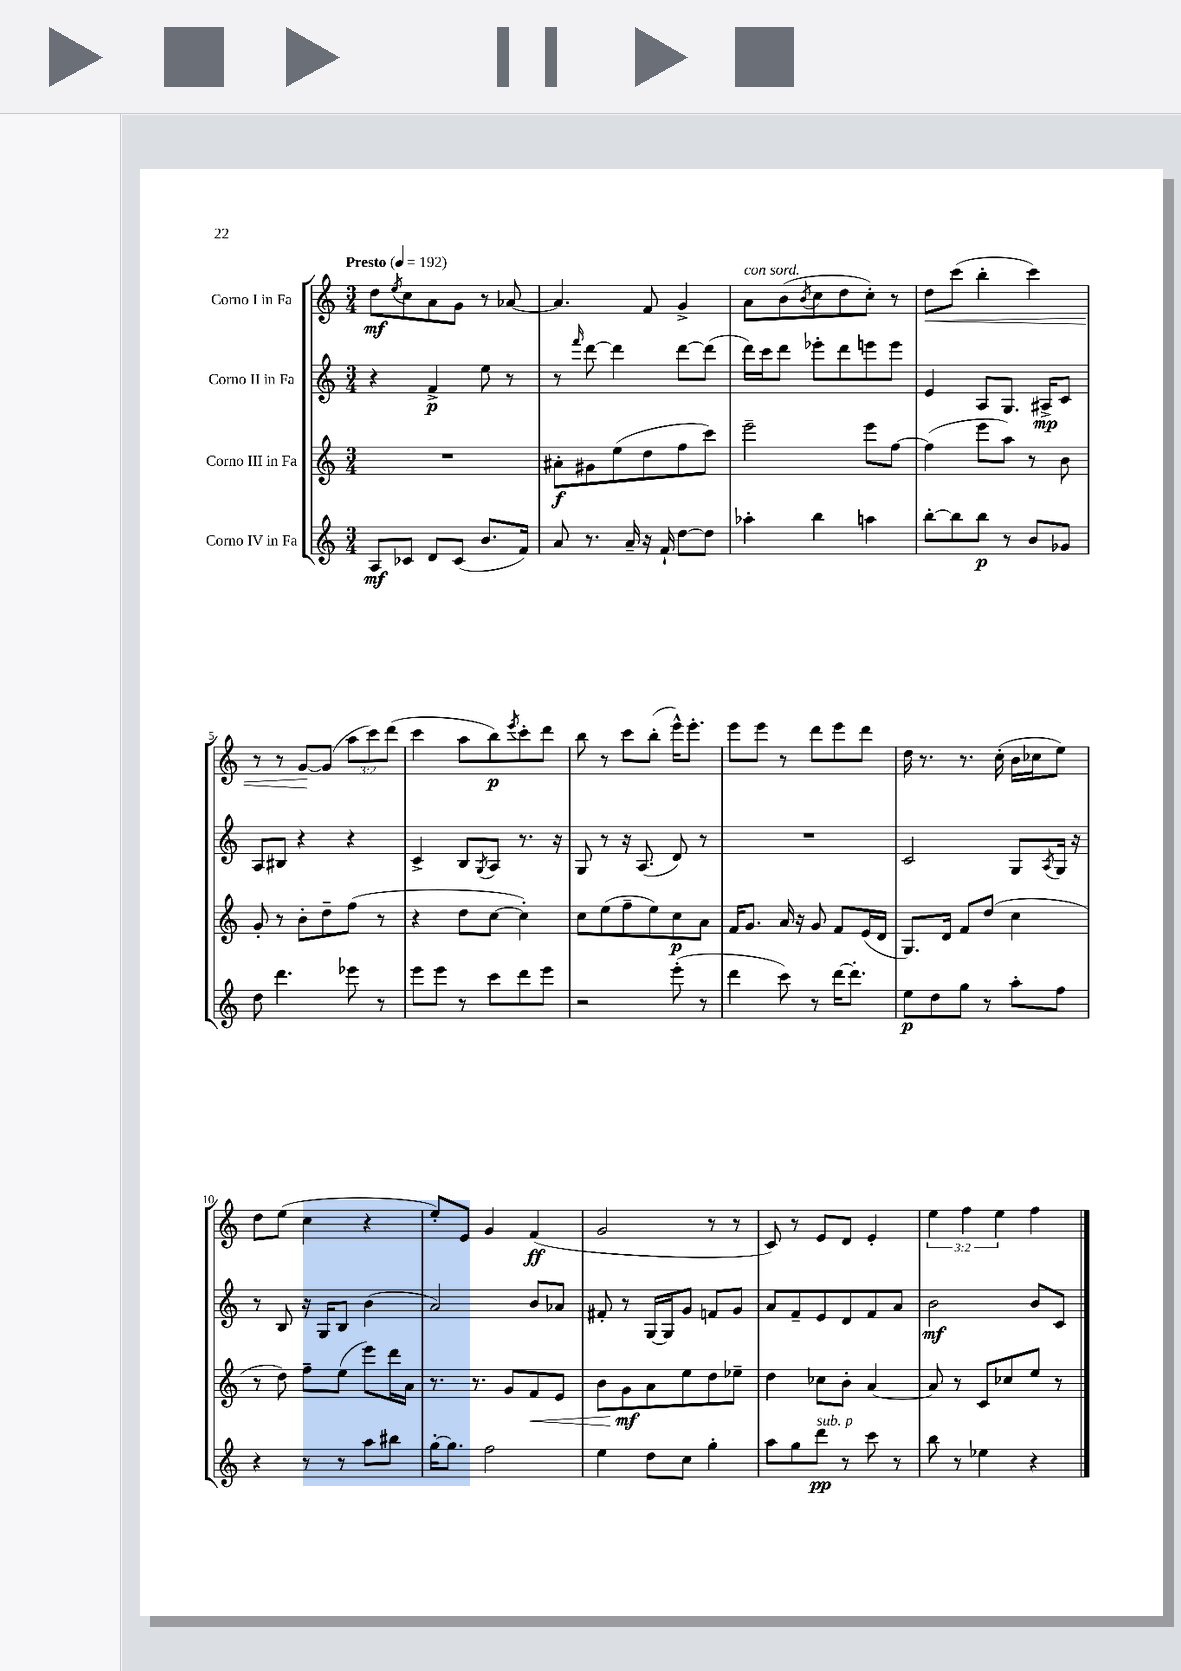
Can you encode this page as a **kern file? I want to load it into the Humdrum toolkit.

**kern	**kern	**kern	**kern
*staff4	*staff3	*staff2	*staff1
*clefG2	*clefG2	*clefG2	*clefG2
*k[]	*k[]	*k[]	*k[]
*M3/4	*M3/4	*M3/4	*M3/4
*MM192	*MM192	*MM192	*MM192
8A	2.r	4r	8dd
.	.	.	8qee
8c-	.	.	8cc
8d	.	4f^	8a
(8c-	.	.	8g
8.b	.	8ee	8r
.	.	8r	[8a-
16f)	.	.	.
=	=	=	=
8a	8a#'	8r	4.a-]
.	.	16qqfff	.
8.r	8g#	[8ddd	.
.	(8ee	4ddd]	.
16a~	.	.	.
16r	8dd	.	8f
16f`	.	.	.
[8dd	8ff	[8ddd	4g^
8dd]	8ccc)	(8ddd]	.
=	=	=	=
4aa-'	2eee~	16ddd)	8a
.	.	16ccc	.
.	.	8ddd	(8b
.	.	.	8qb
4bb	.	8eee-'	8cc
.	.	8ddd	8dd
4aa	8eee	8eee	8cc')
.	[8ff	8eee	8r
=	=	=	=
[8bb'	(4ff]	4e	8dd
8bb]	.	.	(8ccc
8bb	8eee	8A	4bb'
8r	8aa)	8.G	.
8b	8r	.	4ccc)
.	.	16A#^	.
8g-	8b	8c	.
=	=	=	=
8dd	8g'	8A	8r
4.ddd	8r	8B#	8r
.	8b'	4r	[8g
.	8dd~	.	(8g]
8eee-	(8ff	4r	12aa
.	.	.	12ccc)
8r	8r	.	.
.	.	.	(12ddd
=	=	=	=
8eee	4r	4c^	4ccc
8eee	.	.	.
8r	8dd	8B	8aa
.	.	8qG	.
8ccc	[8cc	8A	8bb)
.	.	.	8qeee
8ddd	4cc'])	8.r	8ccc'
8eee	.	.	8ddd
.	.	16r	.
=	=	=	=
2r	8cc	8G	8bb
.	(8ee	8r	8r
.	8ff~	16r	8ccc
.	.	(8.A	.
.	8ee)	.	(8bb'
(8eee'	8cc	8d)	16eee^^)
.	.	.	8.eee'
8r	8a	8r	.
=	=	=	=
4ddd	16f	2.r	8eee
.	8.g	.	.
.	.	.	8eee
8ccc)	16a	.	8r
.	16r	.	.
8r	8g	.	8ddd
[16ddd	8f	.	8eee
8.ddd']	.	.	.
.	(16e	.	8ddd
.	16d	.	.
=	=	=	=
8ee	8.G)	2c	16dd
.	.	.	8.r
8dd	.	.	.
.	16d	.	.
8gg	8f	.	8.r
8r	(8dd	.	.
.	.	.	(16cc'
8aa'	4cc	8G	16b
.	.	.	16cc-
.	.	8qA	.
8ff	.	16G	8ee)
.	.	16r	.
=	=	=	=
4r	8r	8r	8dd
.	8dd)	8B	(8ee
8r	8ff~	16r	4cc
.	.	16G	.
8r	(8ee	8B	.
8aa	8eee)	(4b	4r
8bb#	16ddd	.	.
.	16a	.	.
=	=	=	=
[16gg'	8.r	2a)	8ee')
8.gg]	.	.	.
.	.	.	8e
.	8.r	.	.
2ff	.	.	4g
.	8g	.	.
.	8f	8b	(4f
.	8e	8a-	.
=	=	=	=
4ee	8b	8f#'	2g
.	8g	8r	.
8dd	8a	[16G	.
.	.	16G]	.
8cc	8ee	8g	.
4gg'	8dd	8f	8r
.	8ee-~	8g	8r
=	=	=	=
8aa	4dd	8a	8c)
8gg	.	8f~	8r
8ddd	8cc-	8e	8e
8r	8b'	8d	8d
8ccc	[4a	8f	4e'
8r	.	8a	.
=	=	=	=
8bb	8a]	2b	6ee
8r	8r	.	.
.	.	.	6ff
4ee-	8c	.	.
.	.	.	6ee
.	8cc-	.	.
4r	8ee	8b	4ff
.	8r	8c	.
==	==	==	==
*-	*-	*-	*-
